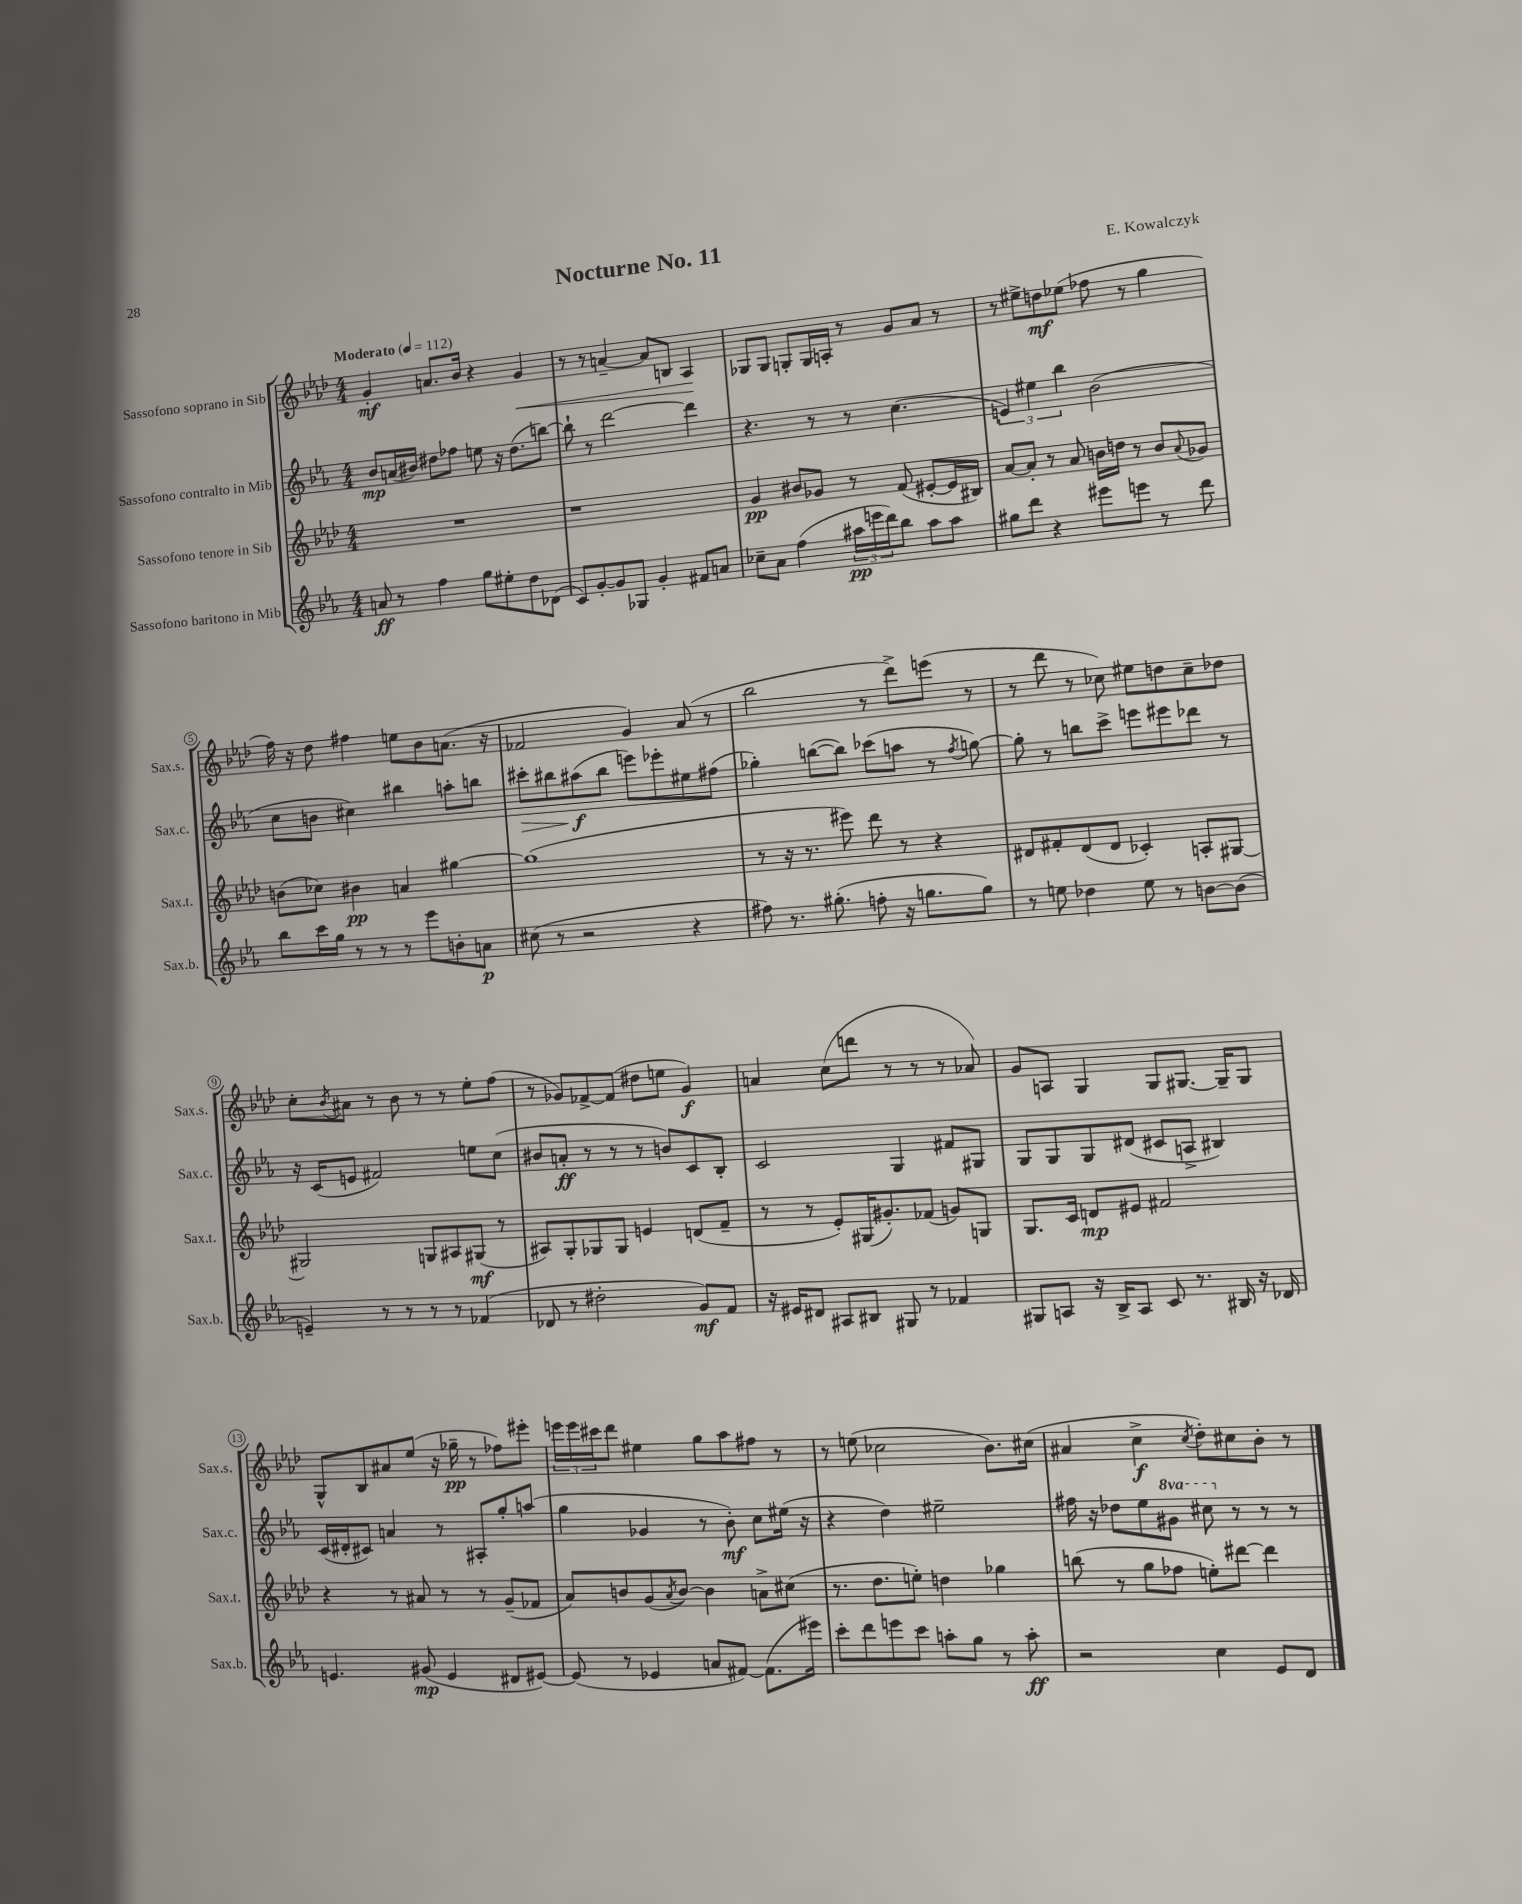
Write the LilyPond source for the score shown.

\header { title = "Nocturne No. 11" composer = "E. Kowalczyk" }
<<
\new StaffGroup <<
\new Staff = "s0" \with { instrumentName = "Sassofono soprano in Sib" shortInstrumentName = "Sax.s." } {
    \clef treble \key aes \major \numericTimeSignature \time 4/4 \tempo "Moderato" 4 = 112
    g'4-.\mf a'8. bes'16 r4 g'4\< |
    r8 r8 a'4~-- a'8 b8 aes4\! |
    ges8 ges8 g8-. g16 a16-. r8 g'8 aes'8 r8 |
    r8 eis''8-> d''8\mf ees''8( fes''8 r8 g''4 |
    f''16) r16 des''8 fis''4 e''8 bes'8 a'8.( r16 |
    fes'2 g'4) aes'8( r8 |
    bes''2 r8 des'''8->) e'''8( r8 |
    r8 des'''8 r8 ces''8) eis''8 d''8 ces''8-- des''8 |
    c''8-. \acciaccatura { bes'8 } ais'8 r8 bes'8 r8 r8 ees''8-. f''8( |
    r8 ges'8) fes'8~-> fes'8( dis''8 e''8 ges'4\f) |
    a'4 c''8( d'''8 r8 r8 r8 aes'8) |
    g'8 a8 g4 g8 gis8.~ gis16-- gis8 |
    g8-^ bes8 ais'8 ees''8( r16 ges''16--\pp r8 fes''8) eis'''8-. |
    \tuplet 3/2 { e'''16 e'''16 cis'''16 } des'''8 eis''4 g''8 aes''8 fis''8 r8 |
    r8 e''8( ces''2 bes'8.) cis''16( |
    ais'4 c''4->\f \acciaccatura { c''8 } des''8-.) cis''8 bes'8-. r8 \bar "|." |
}
\new Staff = "s1" \with { instrumentName = "Sassofono contralto in Mib" shortInstrumentName = "Sax.c." } {
    \clef treble \key ees \major \numericTimeSignature \time 4/4 \set Staff.ottavationMarkups = #ottavation-simple-ordinals
    bes'8\mp a'16( bis'16) dis''8 fes''8 e''8 r16 dis''8.( b''8~) |
    b''8-! r8 d'''2~ d'''4 |
    r4. r8 r8 c''4.( |
    \tuplet 3/2 { e'4) eis''4 bes''4 } bes'2( |
    c''8 b'8 cis''4) bis''4 a''8-. b''8 |
    cis'''8-.\> bis''8 ais''8\f\!( bis''8 e'''8) ees'''8-. eis''8 fis''8( |
    ges''4-.) b''8~( b''8) ces'''8( a''8 r8 \acciaccatura { f''8 } g''8~) |
    g''8-. r8 b''8 c'''8-> e'''8 eis'''8 des'''8 r8 |
    r16 c'16( e'8 fis'2) e''8 c''8( |
    bis'8 a'8-.\ff r8 r8 r8 b'8) c'8 bes8-. |
    c'2 g4 fis'8 gis8 |
    g8 g8 g8 dis'8( cis'8 a8-> bis4) |
    c'16( dis'16-. cis'8) a'4 r8 ais8-. g''8-. a''8( |
    g''4 ges'4 r8 bes'8-.\mf) c''8 eis''16( r16 |
    r4 d''4) eis''2-- |
    fis''16 r16 des''8 ees''8 \ottava #1 gis''8 cis'''8 \ottava #0 r8 r8 r8 \bar "|." |
}
\new Staff = "s2" \with { instrumentName = "Sassofono tenore in Sib" shortInstrumentName = "Sax.t." } {
    \clef treble \key aes \major \numericTimeSignature \time 4/4
    R1 |
    r1 |
    g'4\pp bis'8 ges'8 r8 f'8( eis'8~-. eis'16 bis16) |
    aes'8~ aes'8-. r8 aes'8 b'16 d''16 r8 b'8 \appoggiatura { aes'8 } ges'8 |
    b'8( ces''8) bis'4\pp a'4 gis''4~ |
    gis''1( |
    r8 r16 r8. eis'''8) des'''8 r8 r4 |
    dis'8 fis'8-. dis'8( dis'8 ces'4-.) a8-. gis8~ |
    gis2 g8 ais8 gis8\mf( r8 |
    ais8) g8-. ges8 ges8 e'4 d'8( f'8-- |
    r8 r8 ees'8-.) gis16( gis'8.-.) fes'8( g'8) g8 |
    g8. c'16 d'8\mp eis'8 fis'2 |
    r4 r8 ais'8 r8 r8 g'8--( fes'8 |
    aes'8) b'8 g'8( \acciaccatura { aes'8 } b'8~) b'4 a'8-> cis''8( |
    r8. des''8. e''8-.) d''4 ges''4 |
    b''8( r8 g''8 fes''8 e''8-.) dis'''8~ dis'''4 \bar "|." |
}
\new Staff = "s3" \with { instrumentName = "Sassofono baritono in Mib" shortInstrumentName = "Sax.b." } {
    \clef treble \key ees \major \numericTimeSignature \time 4/4
    a'8\ff r8 f''4 g''8 eis''8-. d''8 des'8( |
    c'8) g'8~-. g'8 ges8 g'4-. fis'8 a'8 |
    ces''8-- aes'8 f''4( \tuplet 3/2 { ais''16\pp e'''16 d'''16) } bes''8 ais''8 ais''8 |
    gis''8 d'''8 r4 eis'''8 e'''8 r8 d'''8 |
    bes''8 c'''16 g''16 r8 r8 r8 ees'''8 b'8-. a'8\p |
    cis''8( r8 r2 r4 |
    fis''8) r8. gis''8.-.( f''8-. r16 g''8. g''8) |
    r8 e''8 des''4 e''8 r8 b'8~ b'8( |
    e'4--) r8 r8 r8 r8 fes'4( |
    des'8 r8 dis''2-. g'8\mf) f'8 |
    r16 eis'16 dis'8 ais8 bis8 gis8 r8 fes'4 |
    gis8 a8 r16 bes16-> a8 c'8 r8. bis16 r16 des'16 |
    e'4. gis'8\mp( e'4 dis'8 eis'8~) |
    eis'8( r8 ees'4 a'8 fis'8~) fis'8.( eis'''16) |
    c'''8-. d'''8 e'''8 c'''8 a''8-. g''8 r8 a''8-.\ff |
    r2 c''4 ees'8 d'8 \bar "|." |
}
>>
>>
\layout { \context { \Score \override BarNumber.stencil = #(make-stencil-circler 0.1 0.3 ly:text-interface::print) } }
